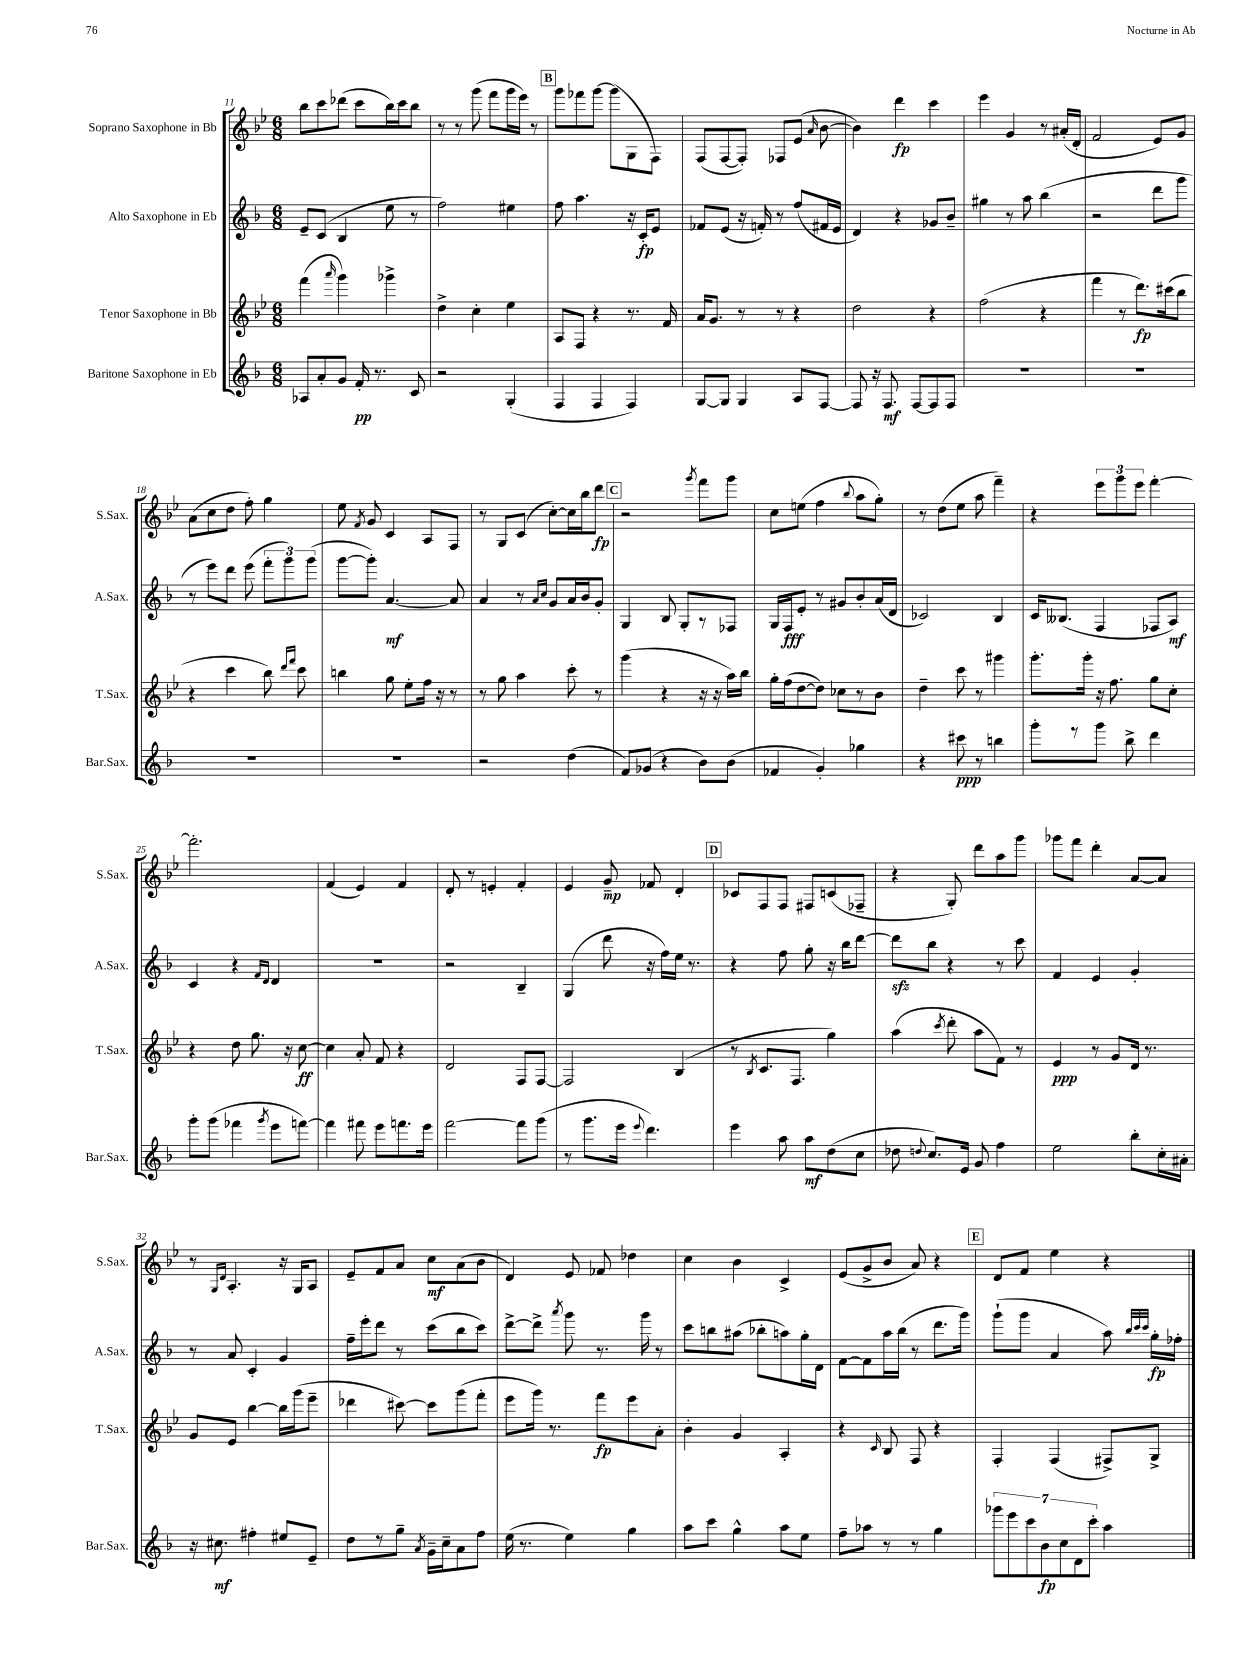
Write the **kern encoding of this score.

**kern	**dynam	**kern	**dynam	**kern	**dynam	**kern	**dynam
*part4	*part4	*part3	*part3	*part2	*part2	*part1	*part1
*staff4	*staff4	*staff3	*staff3	*staff2	*staff2	*staff1	*staff1
*I"Baritone Saxophone in Eb	*	*I"Tenor Saxophone in Bb	*	*I"Alto Saxophone in Eb	*	*I"Soprano Saxophone in Bb	*
*I'Bar.Sax.	*	*I'T.Sax.	*	*I'A.Sax.	*	*I'S.Sax.	*
*clefG2	*	*clefG2	*	*clefG2	*	*clefG2	*
*k[b-]	*	*k[b-e-]	*	*k[b-]	*	*k[b-e-]	*
*M6/8	*	*M6/8	*	*M6/8	*	*M6/8	*
=11	=11	=11	=11	=11	=11	=11	=11
8A-X/L	.	(4fff\	.	8e~/L	.	8bb-\L	.
8a'/	.	.	.	(8c/J	.	8ccc\	.
.	.	16qqaaa/	.	.	.	.	.
8g/J	.	4ggg\)	.	4B-/	.	(8ddd-X\J	.
16f'/	pp	.	.	.	.	8ccc\L	.
8.r	.	.	.	.	.	.	.
.	.	4ggg-X^\	.	8ee\	.	16bb-\L)	.
.	.	.	.	.	.	16ccc\J	.
8c/	.	.	.	8r	.	8bb-\J	.
=12	=12	=12	=12	=12	=12	=12	=12
2r	.	4dd^\	.	2ff\)	.	8r	.
.	.	.	.	.	.	8r	.
.	.	4cc'\	.	.	.	(8ggg\	.
.	.	.	.	.	.	8fff\L	.
(4G'/	.	4ee-\	.	4ee#X\	.	16ggg\L	.
.	.	.	.	.	.	16eee-\JJ)	.
.	.	.	.	.	.	8r	.
!!LO:REH:place=s1:t=B
=13	=13	=13	=13	=13	=13	=13	=13
4F/	.	8A/L	.	8ff\	.	8ggg\L	.
.	.	8F/J	.	4.aa\	.	8fff-X\	.
4F/	.	4r	.	.	.	[8ggg\J	.
.	.	.	.	.	.	(8ggg\L]	.
4F/)	.	8.r	.	16r	.	8G\	.
.	.	.	.	16c'/KL	fp	.	.
.	.	.	.	8e/J	.	8F\J)	.
.	.	16f/	.	.	.	.	.
=14	=14	=14	=14	=14	=14	=14	=14
[8G/L	.	16a/KL	.	8f-X/L	.	(8F/L	.
.	.	8.g/J	.	.	.	.	.
8G/J]	.	.	.	(8e/J	.	[8F/	.
4G/	.	8r	.	16r	.	8F'/J])	.
.	.	.	.	16fn'/)	.	.	.
.	.	8r	.	8r	.	8F-X/L	.
8A/L	.	4r	.	(8ff/L	.	(8e-/J	.
.	.	.	.	.	.	16qqa/	.
[8F/J	.	.	.	16f#X/L	.	[8b-\	.
.	.	.	.	16e/JJ	.	.	.
=15	=15	=15	=15	=15	=15	=15	=15
8F/]	.	2dd\	.	4d/)	.	4b-\])	.
16r	.	.	.	.	.	.	.
8.F/	mf	.	.	.	.	.	.
.	.	.	.	4r	.	4ddd\	fp
[8F/L	.	.	.	.	.	.	.
8F/]	.	4r	.	8g-X/L	.	4ccc\	.
8F/J	.	.	.	8b-~/J	.	.	.
=16	=16	=16	=16	=16	=16	=16	=16
2.r	.	(2ff\	.	4gg#X\	.	4eee-\	.
.	.	.	.	8r	.	4g/	.
.	.	.	.	8aa\	.	.	.
.	.	4r	.	(4bb-\	.	8r	.
.	.	.	.	.	.	(16a#X'/LL	.
.	.	.	.	.	.	16d'/JJ	.
=17	=17	=17	=17	=17	=17	=17	=17
2.r	.	4fff\	.	2r	.	2f/	.
.	.	8r	.	.	.	.	.
.	.	8.ddd\L)	fp	.	.	.	.
.	.	.	.	8ddd\L	.	8e-/L)	.
.	.	(16ccc#X\k	.	.	.	.	.
.	.	8bb-\J	.	8ggg\J	.	8g/J	.
!!LO:LB:g=z
=18	=18	=18	=18	=18	=18	=18	=18
2.r	.	4r	.	8r	.	(8a\L	.
.	.	.	.	8eee\L)	.	8cc\	.
.	.	4ccc\	.	8ddd\J	.	8dd\J	.
.	.	.	.	(8eee\	.	8ff'\)	.
.	.	8bb-\)	.	12fff'\L	.	4gg\	.
.	.	.	.	12ggg\)	.	.	.
.	.	16qqddd/LL	.	.	.	.	.
.	.	16qqfff/JJ	.	.	.	.	.
.	.	8ccc\	.	.	.	.	.
.	.	.	.	(12ggg\J	.	.	.
=19	=19	=19	=19	=19	=19	=19	=19
2.r	.	4bbn\	.	[8ggg\L	.	8ee-\	.
.	.	.	.	.	.	8qf/	.
.	.	.	.	8ggg'\J])	.	8g/	.
.	.	8gg\	.	[4.a/	mf	4c/	.
.	.	8ee-'\L	.	.	.	.	.
.	.	16ff\Jk	.	.	.	8A/L	.
.	.	16r	.	.	.	.	.
.	.	8r	.	8a/]	.	8F/J	.
=20	=20	=20	=20	=20	=20	=20	=20
2r	.	8r	.	4a/	.	8r	.
.	.	8gg\	.	.	.	8G/L	.
.	.	4aa\	.	8r	.	(8c/J	.
.	.	.	.	16qqa/LL	.	.	.
.	.	.	.	16qqcc/JJ	.	.	.
.	.	.	.	8g/L	.	[8cc'\L)	.
(4dd\	.	8ccc'\	.	16a/L	.	16cc\L]	.
.	.	.	.	16b-/J	.	16bb-\J	.
.	.	8r	.	8g'/J	.	8ddd\J	fp
!!LO:REH:place=s1:t=C
=21	=21	=21	=21	=21	=21	=21	=21
8f/L)	.	(4ggg\	.	4G/	.	2r	.
(8g-X/J	.	.	.	.	.	.	.
4r	.	4r	.	8B-/	.	.	.
.	.	.	.	8G'/L	.	.	.
.	.	.	.	.	.	8qggg/	.
8b-\L)	.	16r	.	8r	.	8fff\L	.
.	.	16r	.	.	.	.	.
(8b-\J	.	16aa\LL)	.	8F-X/J	.	8ggg\J	.
.	.	16bb-\JJ	.	.	.	.	.
=22	=22	=22	=22	=22	=22	=22	=22
4f-X/	.	16gg'\LL	.	16G/LL	.	8cc\L	.
.	.	(16ff\J	.	16F/J	fff	.	.
.	.	[8dd\	.	8e'/J	.	(8een\J	.
4g'/)	.	8dd\J])	.	8r	.	4ff\	.
.	.	8cc-X\L	.	8g#X/L	.	.	.
.	.	.	.	.	.	8qqbb-/	.
4gg-X\	.	8r	.	8b-'/	.	8aa\L	.
.	.	8b-\J	.	(16a/L	.	8gg'\J)	.
.	.	.	.	16d/JJ	.	.	.
=23	=23	=23	=23	=23	=23	=23	=23
4r	.	4dd~\	.	2c-X/)	.	8r	.
.	.	.	.	.	.	(8dd\L	.
8ccc#X\	ppp	8ccc\	.	.	.	8ee-\J	.
8r	.	8r	.	.	.	8aa\	.
4bbn\	.	4ggg#X\	.	4B-/	.	4fff~\)	.
=24	=24	=24	=24	=24	=24	=24	=24
8ggg'\L	.	8.ggg'\L	.	16c/KL	.	4r	.
.	.	.	.	(8.B--X/J	.	.	.
8r	.	.	.	.	.	.	.
.	.	16ggg'\Jk	.	.	.	.	.
8ggg\J	.	16r	.	4F/	.	12eee-\L	.
.	.	8.ff\	.	.	.	.	.
.	.	.	.	.	.	12ggg\	.
8bb-^\	.	.	.	.	.	.	.
.	.	.	.	.	.	12eee-\J	.
4ddd\	.	8gg\L	.	8F-X/L	.	[4fff'\	.
.	.	8cc'\J	.	8A/J)	mf	.	.
!!LO:LB:g=z
=25	=25	=25	=25	=25	=25	=25	=25
8ggg'\L	.	4r	.	4c/	.	2.fff'\]	.
(8ggg\J	.	.	.	.	.	.	.
4fff-X\	.	8dd\	.	4r	.	.	.
.	.	8.gg\	.	.	.	.	.
.	.	.	.	16qqf/LL	.	.	.
8qggg/	.	.	.	16qqd/JJ	.	.	.
8eee\L	.	.	.	4d/	.	.	.
.	.	16r	.	.	.	.	.
[8fffn\J)	.	[8cc\	ff	.	.	.	.
=26	=26	=26	=26	=26	=26	=26	=26
4fff\]	.	4cc\]	.	2.r	.	(4f/	.
8fff#X\	.	8a'/	.	.	.	4e-/)	.
8eee\L	.	8f/	.	.	.	.	.
8.fffn\	.	4r	.	.	.	4f/	.
16eee\Jk	.	.	.	.	.	.	.
=27	=27	=27	=27	=27	=27	=27	=27
[2fff\	.	2d/	.	2r	.	8d'/	.
.	.	.	.	.	.	8r	.
.	.	.	.	.	.	4en'/	.
8fff\L]	.	8F/L	.	4B-~/	.	4f'/	.
(8ggg\J	.	[8F/J	.	.	.	.	.
=28	=28	=28	=28	=28	=28	=28	=28
8r	.	2F/]	.	(4G/	.	4e-/	.
8.ggg\L	.	.	.	.	.	.	.
.	.	.	.	8ddd\	.	8g~/	mp
16eee\Jk	.	.	.	.	.	.	.
8qqeee/	.	.	.	.	.	.	.
4.ddd\)	.	.	.	16r	.	8f-X/	.
.	.	.	.	16ff\LL)	.	.	.
.	.	(4B-/	.	16ee\JJ	.	4d'/	.
.	.	.	.	8.r	.	.	.
!!LO:REH:place=s1:t=D
=29	=29	=29	=29	=29	=29	=29	=29
4eee\	.	8r	.	4r	.	8c-X/L	.
.	.	8qB-/	.	.	.	.	.
.	.	8.c/L	.	.	.	8F/	.
8aa\	.	.	.	8ff\	.	8F/J	.
.	.	8.F/J	.	.	.	.	.
8aa\L	mf	.	.	8gg'\	.	8F#X/L	.
(8dd\	.	4gg\)	.	16r	.	(8cn/	.
.	.	.	.	16bb-\KL	.	.	.
8cc\J	.	.	.	[8ddd\J	.	8F-X~/J	.
=30	=30	=30	=30	=30	=30	=30	=30
8dd-X\	.	(4aa\	.	8dddzz\L]	.	4r	.
8qqddn/	.	.	.	.	.	.	.
8.cc/L)	.	.	.	8bb-\J	.	.	.
.	.	8qccc/	.	.	.	.	.
.	.	8ddd'\	.	4r	.	8G'/)	.
16e/Jk	.	.	.	.	.	.	.
8g/	.	8aa\L	.	.	.	8ddd\L	.
4ff\	.	8f\J)	.	8r	.	8aa\	.
.	.	8r	.	8ccc\	.	8ggg\J	.
=31	=31	=31	=31	=31	=31	=31	=31
2ee\	.	4e-/	ppp	4f/	.	8ggg-X\L	.
.	.	.	.	.	.	8fff\J	.
.	.	8r	.	4e/	.	4ddd'\	.
.	.	8g/L	.	.	.	.	.
8bb-'\L	.	16d/Jk	.	4g'/	.	[8a/L	.
.	.	8.r	.	.	.	.	.
16cc'\L	.	.	.	.	.	8a/J]	.
16a#X'\JJ	.	.	.	.	.	.	.
!!LO:LB:g=z
=32	=32	=32	=32	=32	=32	=32	=32
16r	.	8g/L	.	8r	.	8r	.
8.cc#X\	mf	.	.	.	.	.	.
.	.	.	.	.	.	16qqG/LL	.
.	.	.	.	.	.	16qqd/JJ	.
.	.	8e-/J	.	8a/	.	4.A'/	.
4ff#X'\	.	[4bb-\	.	4c'/	.	.	.
8ee#X/L	.	16bb-\LL]	.	4g/	.	16r	.
.	.	(16ggg\J	.	.	.	16G/KL	.
8e~/J	.	8eee-~\J	.	.	.	8A/J	.
=33	=33	=33	=33	=33	=33	=33	=33
8dd\L	.	4ddd-X\	.	16ff~\LL	.	8e-~/L	.
.	.	.	.	16eee'\J	.	.	.
8r	.	.	.	8ddd\J	.	8f/	.
8gg~\J	.	[8ccc#X\)	.	8r	.	8a/J	.
8qa/	.	.	.	.	.	.	.
16g~\LL	.	8ccc#\L]	.	(8ccc\L	.	8cc\L	mf
16cc~\J	.	.	.	.	.	.	.
8a\	.	(8ggg\	.	8bb-\	.	(8a\	.
8ff\J	.	8fff'\J	.	8ccc\J)	.	8b-\J	.
=34	=34	=34	=34	=34	=34	=34	=34
(16ee\	.	8eee-\L	.	[8ddd^\L	.	4d/)	.
8.r	.	.	.	.	.	.	.
.	.	16ggg\Jk)	.	8ddd^\J]	.	.	.
.	.	8.r	.	.	.	.	.
.	.	.	.	8qaaa/	.	.	.
4ee\)	.	.	.	8ggg\	.	8e-/	.
.	.	8fff\L	fp	8.r	.	8f-X/	.
4gg\	.	8eee-\	.	.	.	4dd-X\	.
.	.	.	.	16ggg\	.	.	.
.	.	8a'\J	.	8r	.	.	.
=35	=35	=35	=35	=35	=35	=35	=35
8aa\L	.	4b-'\	.	8ccc\L	.	4cc\	.
8ccc\J	.	.	.	8bbn\	.	.	.
4gg^^\	.	4g/	.	(8aa#X\J	.	4b-\	.
.	.	.	.	8bb-X'\L	.	.	.
8aa\L	.	4A'/	.	8aan\)	.	4c^/	.
8ee\J	.	.	.	16gg'\L	.	.	.
.	.	.	.	16d\JJ	.	.	.
=36	=36	=36	=36	=36	=36	=36	=36
8ff~\L	.	4r	.	[8f\L	.	(8e-/L	.
8aa-X\J	.	.	.	8f\]	.	8g^/	.
.	.	16qqc/	.	.	.	.	.
8r	.	8B-/	.	16aa\L	.	8b-/J	.
.	.	.	.	(16bb-\JJ	.	.	.
8r	.	8F/	.	8r	.	8a/)	.
4gg\	.	4r	.	8.ddd\L	.	4r	.
.	.	.	.	16ggg\Jk)	.	.	.
!!LO:REH:place=s1:t=E
=37	=37	=37	=37	=37	=37	=37	=37
14ggg-X\L	.	4F'/	.	(8ggg`\L	.	8d/L	.
14eee\	.	.	.	.	.	.	.
.	.	.	.	8ggg\J	.	8f/J	.
14ccc\	.	.	.	.	.	.	.
14b-\	fp	.	.	.	.	.	.
.	.	(4F/	.	4a/	.	4ee-\	.
14cc\	.	.	.	.	.	.	.
14d\	.	.	.	.	.	.	.
14ccc'\J	.	.	.	.	.	.	.
4aa\	.	8F#X^/L)	.	8aa\)	.	4r	.
.	.	.	.	32qqbb-/LLL	.	.	.
.	.	.	.	32qqccc/	.	.	.
.	.	.	.	32qqccc/JJJ	.	.	.
.	.	8G^/J	.	16gg'\LL	fp	.	.
.	.	.	.	16ff-X'\JJ	.	.	.
==	==	==	==	==	==	==	==
*-	*-	*-	*-	*-	*-	*-	*-
